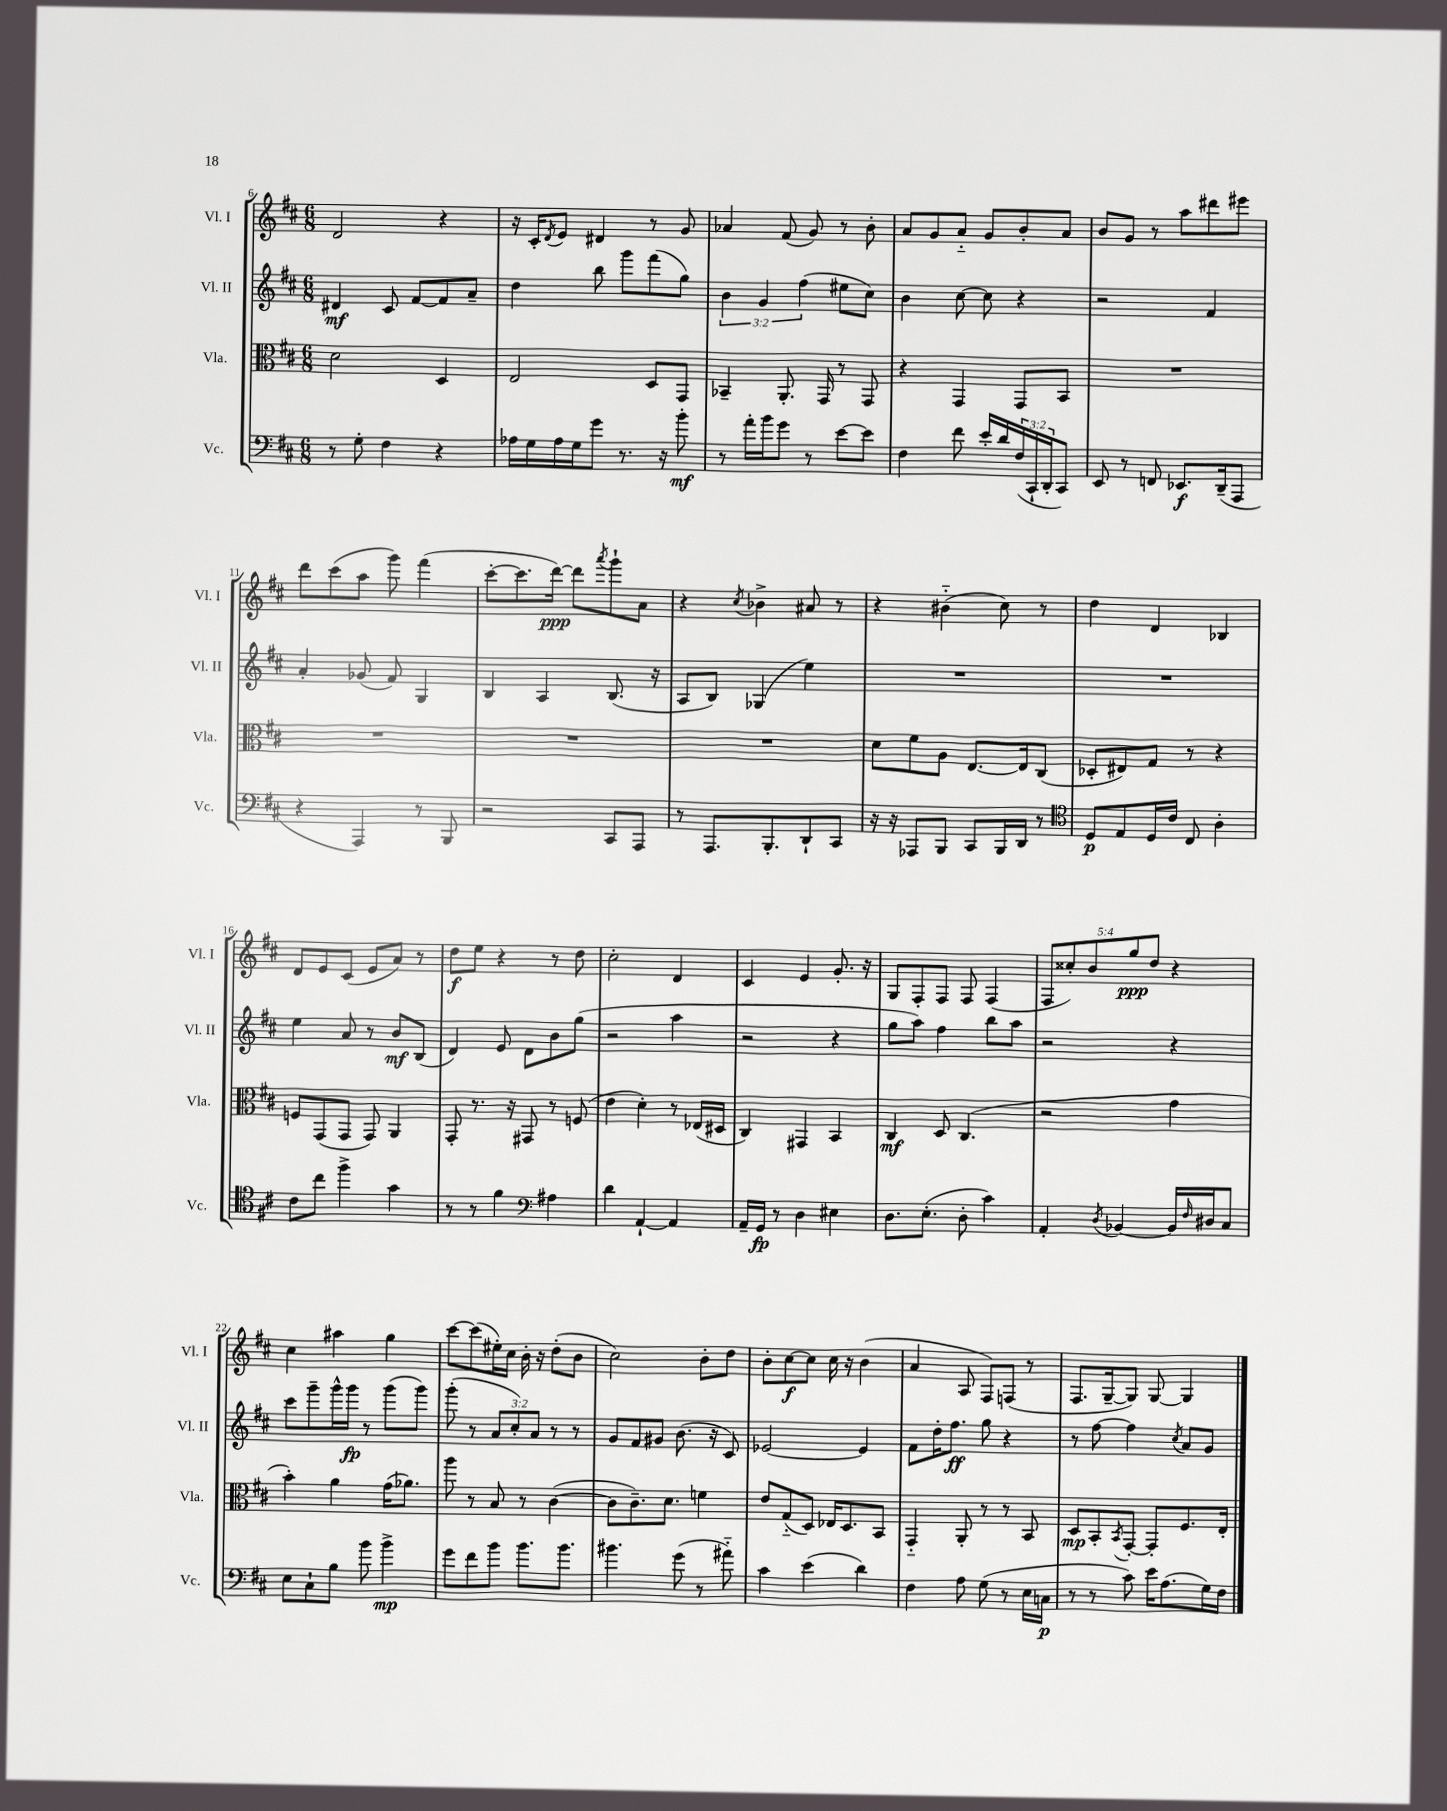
<<
\new StaffGroup <<
\new Staff = "s0" \with { instrumentName = "Vl. I" shortInstrumentName = "Vl. I" } {
    \clef treble \key d \major \numericTimeSignature \time 6/8 \override Staff.TupletNumber.text = #tuplet-number::calc-fraction-text
    d'2 r4 |
    r16 cis'16-. \acciaccatura { d'8 } e'8 dis'4 r8 g'8 |
    aes'4 fis'8( g'8) r8 b'8-. |
    a'8 g'8 a'8-_ g'8 b'8-. a'8 |
    b'8 g'8 r8 a''8 dis'''8 eis'''8 |
    d'''8 cis'''8( a''8 g'''8) fis'''4( |
    cis'''8~-. cis'''8. d'''16~\ppp) d'''8 \acciaccatura { a'''8 } g'''8-! a'8 |
    r4 \acciaccatura { cis''8 } bes'4-> ais'8 r8 |
    r4 bis'4-_( cis''8) r8 |
    d''4 d'4 bes4 |
    d'8 e'8 cis'8( e'8 a'8) r8 |
    d''8\f e''8 r4 r8 d''8 |
    cis''2-. d'4 |
    cis'4 e'4 g'8.-. r16 |
    g8 fis8-. fis8 fis8 fis4( |
    \tuplet 5/4 { fis8 cisis''8-.) b'8 g''8\ppp d''8 } r4 |
    cis''4 ais''4 g''4 |
    cis'''8~ cis'''8( eis''16-.) cis''16 b'16-. r16 d''8-.( b'8 |
    cis''2) b'8-. d''8 |
    b'8-. cis''8~\f cis''8 cis''16 r16 b'4( |
    a'4 a8 fis8) f8( r8 |
    fis8. g16~-- g8) g8~ g4 \bar "|." |
}
\new Staff = "s1" \with { instrumentName = "Vl. II" shortInstrumentName = "Vl. II" } {
    \clef treble \key d \major \numericTimeSignature \time 6/8 \override Staff.TupletNumber.text = #tuplet-number::calc-fraction-text
    dis'4\mf cis'8 fis'8~ fis'8 a'8-- |
    d''4 b''8 g'''8 fis'''8( g''8) |
    \tuplet 3/2 { b'4 g'4 fis''4( } eis''8 cis''8) |
    b'4 cis''8~ cis''8 r4 |
    r2 fis'4 |
    a'4-. ges'8( fis'8) g4 |
    b4 a4 b8.( r16 |
    a8 b8) ges4( e''4) |
    R2. |
    R2. |
    e''4 a'8 r8 b'8\mf b8( |
    d'4) e'8 d'8 b'8 g''8( |
    r2 a''4 |
    r2 r4 |
    g''8 a''8) fis''4 b''8 a''8 |
    r2 r4 |
    cis'''8 g'''8-- g'''16-^ g'''16\fp r8 g'''8( g'''8) |
    g'''8-.( r8 \tuplet 3/2 { a'8 cis''8-.) a'8 } r8 r8 |
    g'8 fis'8 gis'8 b'8.( r16 cis'8) |
    ees'2~ ees'4 |
    fis'8 d''16-. fis''8.\ff g''8 r4 |
    r8 fis''8~ fis''4 \acciaccatura { cis''8 } a'8 g'8 \bar "|." |
}
\new Staff = "s2" \with { instrumentName = "Vla." shortInstrumentName = "Vla." } {
    \clef alto \key d \major \numericTimeSignature \time 6/8
    d'2 d4 |
    e2 d8 g,8 |
    bes,4-- a,8.-. g,16 r8 g,8 |
    r4 g,4 g,8 b,8 |
    R2. |
    R2. |
    R2. |
    R2. |
    d'8 fis'8 a8 e8.~ e16 cis8( |
    des8-. eis8) g8 r8 r4 |
    f8 g,8( g,8 g,8) a,4 |
    g,8-. r8. r16 gis,8 r8 f8( |
    e'4 d'4-.) r8 ees16( dis16 |
    cis4) gis,4 b,4 |
    cis4\mf d8 cis4.( |
    r2 g'4 |
    b'4-.) a'4 g'16( aes'8.) |
    a''8 r8 b8 r8 cis'4~( |
    cis'8 cis'8.--) d'8. f'4 |
    e'8 g8-_( d8) ees16 d8. b,8 |
    g,4-_ a,8-. r8 r8 b,8 |
    d8\mp b,8-. \acciaccatura { b,8 } g,8~-. g,8-. fis8. e16-. \bar "|." |
}
\new Staff = "s3" \with { instrumentName = "Vc." shortInstrumentName = "Vc." } {
    \clef bass \key d \major \numericTimeSignature \time 6/8 \override Staff.TupletNumber.text = #tuplet-number::calc-fraction-text
    r8 g8-. fis4 r4 |
    aes16 g16 aes16 g16 g'8 r8. r16 b'8-.\mf |
    r8 a'16-. b'16 g'8 r8 e'8~ e'8 |
    fis4 fis'8 e'16-. d'16 \tuplet 3/2 { fis16( cis,16-! d,16-. } cis,8) |
    e,8 r8 f,8 ees,8.\f d,16--( a,,8 |
    r4 a,,4) r8 b,,8 |
    r2 cis,8 a,,8 |
    r8 a,,8. b,,8.-. d,8-! cis,8 |
    r16 r16 aes,,8 b,,8 cis,8 b,,16 d,16 r8 |
    \clef tenor d8\p e8 d16 cis'16 cis8 a4-. |
    cis'8 cis''8 fis''4-> g'4 |
    r8 r8 fis'4 \clef bass ais4 |
    d'4 a,4~-! a,4 |
    a,16-- g,16\fp r8 d4 eis4 |
    d8. e8.-.( d8-. cis'4) |
    a,4-. \acciaccatura { d8 } bes,4~ bes,16 \grace { fis16 } dis16 cis8 |
    e8 cis8-! b8 b'8 b'4->\mp |
    g'8 fis'8 b'8 b'8. b'8. |
    bis'4. g'8( r8 ais'8-_) |
    cis'4 e'4( d'4) |
    fis4 a8 g8( r8 e16 c16\p |
    r8 r8 cis'8) e'16 a8.( g16) fis16 \bar "|." |
}
>>
>>
\layout { \context { \Score currentBarNumber = #6 } }
